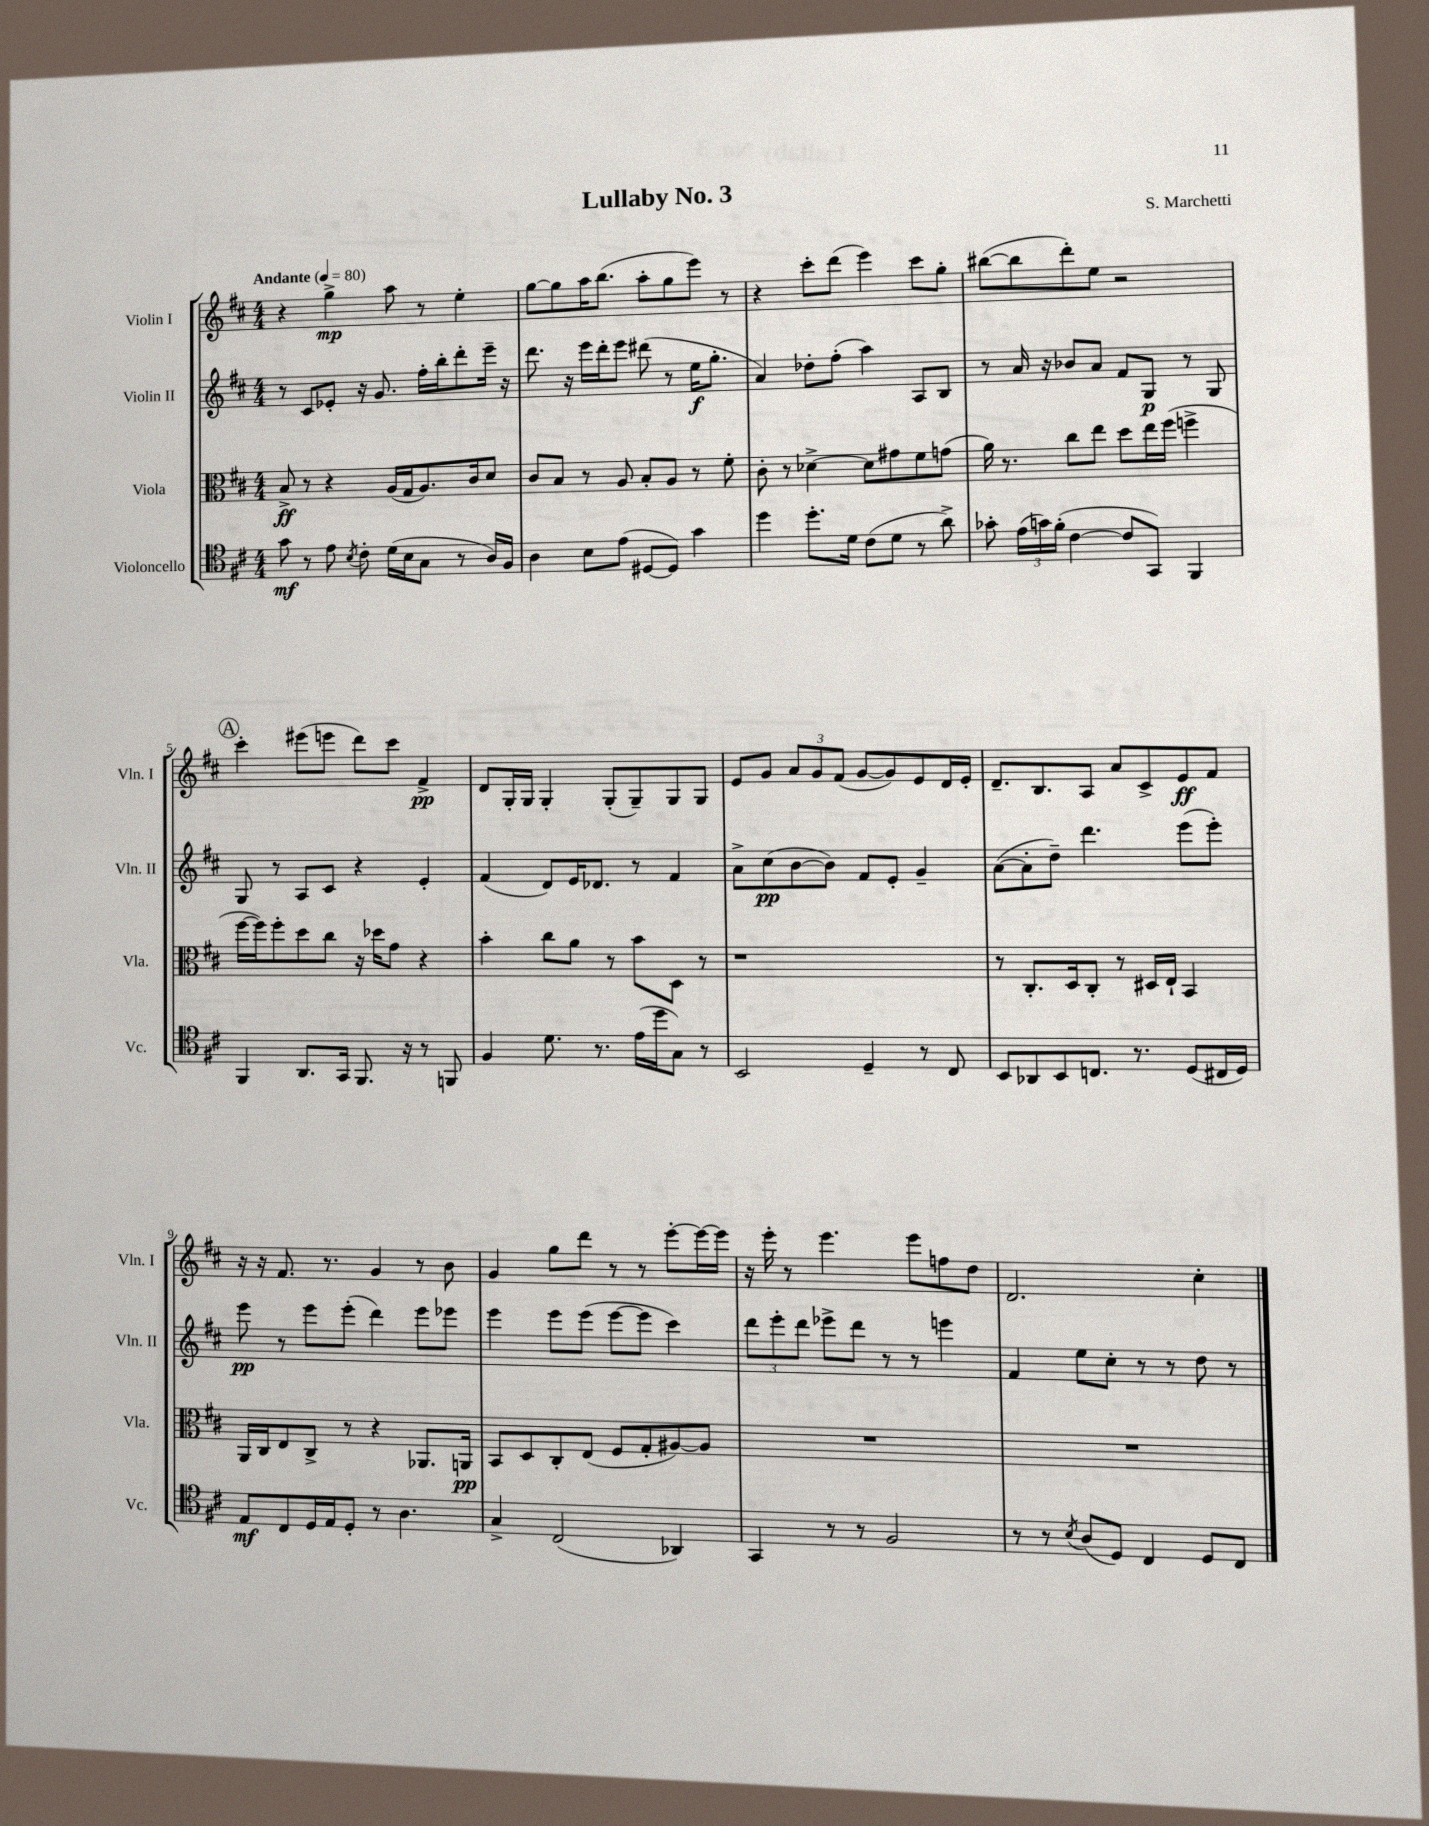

**kern	**kern	**kern	**kern
*staff4	*staff3	*staff2	*staff1
*clefC4	*clefC3	*clefG2	*clefG2
*k[f#c#]	*k[f#c#]	*k[f#c#]	*k[f#c#]
*M4/4	*M4/4	*M4/4	*M4/4
*MM80	*MM80	*MM80	*MM80
8g	8B^	8r	4r
8r	8r	8c#	.
8e	4r	8e-'	4gg^
8qB	.	.	.
8c#'	.	16r	.
.	.	8.g	.
(16d	(16A	.	8aa
16B	16G	.	.
8G	8.A)	16ff#'	8r
.	.	16bb'	.
8r	.	8ddd'	4ee'
.	16c#	.	.
16A)	8d	16eee~	.
16F#	.	16r	.
=	=	=	=
4A	8c#	8.ddd	[8gg
.	8B	.	8gg]
.	.	16r	.
8B	8r	16eee	16aa
.	.	16ddd'	(8.bb
(8e	8A	8eee	.
[8D#	8B'	(8ddd#	8aa'
8D#])	8A	8r	8gg
4g	8r	16ee	8eee)
.	.	8.gg'	.
.	8f#'	.	8r
=	=	=	=
4dd	8c#'	4a)	4r
.	8r	.	.
8.dd'	[4d-^	8dd-'	8ccc#'
.	.	(8ff#'	(8ddd
16d	.	.	.
(8c#	8d-]	4aa)	4eee)
8d	8g#	.	.
8r	8f#	8A	8ccc#
8a^)	(8g	8B	8gg'
=	=	=	=
8g-'	16a)	8r	([8bb#
.	8.r	.	.
(24e	.	16a	8bb#]
24g)	.	.	.
.	.	16r	.
(24f#'	.	.	.
[4c#	8cc#	8b-	8ddd')
.	8ee	8a	8ee
8c#]	8dd	8f#	2r
8GG)	16ee	8G	.
.	(16ff#	.	.
4FF#	4ff^	8r	.
.	.	8G	.
=	=	=	=
4FF#	[16ff#	8G	4ccc#'
.	16ff#])	.	.
.	8ff#'	8r	.
8.AA	8dd	8A	(8eee#
.	8cc#	8c#	8eee
16GG	.	.	.
8.FF#	16r	4r	8ddd)
.	16dd-	.	.
.	8g	.	8ccc#
16r	.	.	.
8r	4r	4e'	4f#^
8FF	.	.	.
=	=	=	=
4F#	4b'	(4f#	8d
.	.	.	16G'
.	.	.	16G
8.d	8cc#	8d)	4G'
.	8a	16e	.
8.r	.	8.d-	.
.	8r	.	(8G'
(16e	8b	8r	8G~)
16dd	.	.	.
8G)	8D	4f#	8G
8r	8r	.	8G
=	=	=	=
2BB	1r	8a^	8e
.	.	(8cc#	8g
.	.	[8b	12a
.	.	.	12g
.	.	8b])	.
.	.	.	(12f#
4D~	.	8f#	[8g
.	.	8e'	8g])
8r	.	4g~	8e
8C#	.	.	16d
.	.	.	16e'
=	=	=	=
8BB	8r	([8a	8.d~
8AA-	8.C#'	8a']	.
.	.	.	8.B
8BB	.	8dd~)	.
.	16D	.	.
8.C	8C#'	4.ddd	8A
.	8r	.	8a
8.r	.	.	.
.	16D#	.	8c#^
.	16E`	.	.
(8D	4BB	(8eee	8e
16C#	.	8eee')	8f#
16D)	.	.	.
=	=	=	=
8E	16AA	8eee	16r
.	16C#	.	16r
8C#	8E	8r	8.f#
16D	8C#^	8eee	.
16E	.	.	8.r
8D'	8r	(8eee'	.
8r	4r	4ddd)	4g
4.A	.	.	.
.	8.AA-	8eee	8r
.	.	8eee-	8b
.	16AA	.	.
=	=	=	=
4G^	8BB	4eee	4g
.	8D	.	.
(2C#	8C#'	8eee	8gg
.	(8E	(8eee	8ddd
.	8F#	[8eee	8r
.	8G'	8eee]	8r
4AA-)	[8A#)	4ccc#)	[8eee'
.	8A#]	.	16eee_
.	.	.	16eee]
=	=	=	=
4GG	1r	12ddd	16r
.	.	.	16eee'
.	.	12eee'	.
.	.	.	8r
.	.	12ddd	.
8r	.	8eee-^	4.eee
8r	.	8ddd	.
2F#	.	8r	.
.	.	8r	8eee
.	.	4eee	8ff
.	.	.	8dd
=	=	=	=
8r	1r	4f#	2.d
8r	.	.	.
8qB	.	.	.
(8A	.	8ee	.
8D)	.	8cc#'	.
4C#	.	8r	.
.	.	8r	.
8D	.	8dd	4cc#'
8C#	.	8r	.
==	==	==	==
*-	*-	*-	*-
